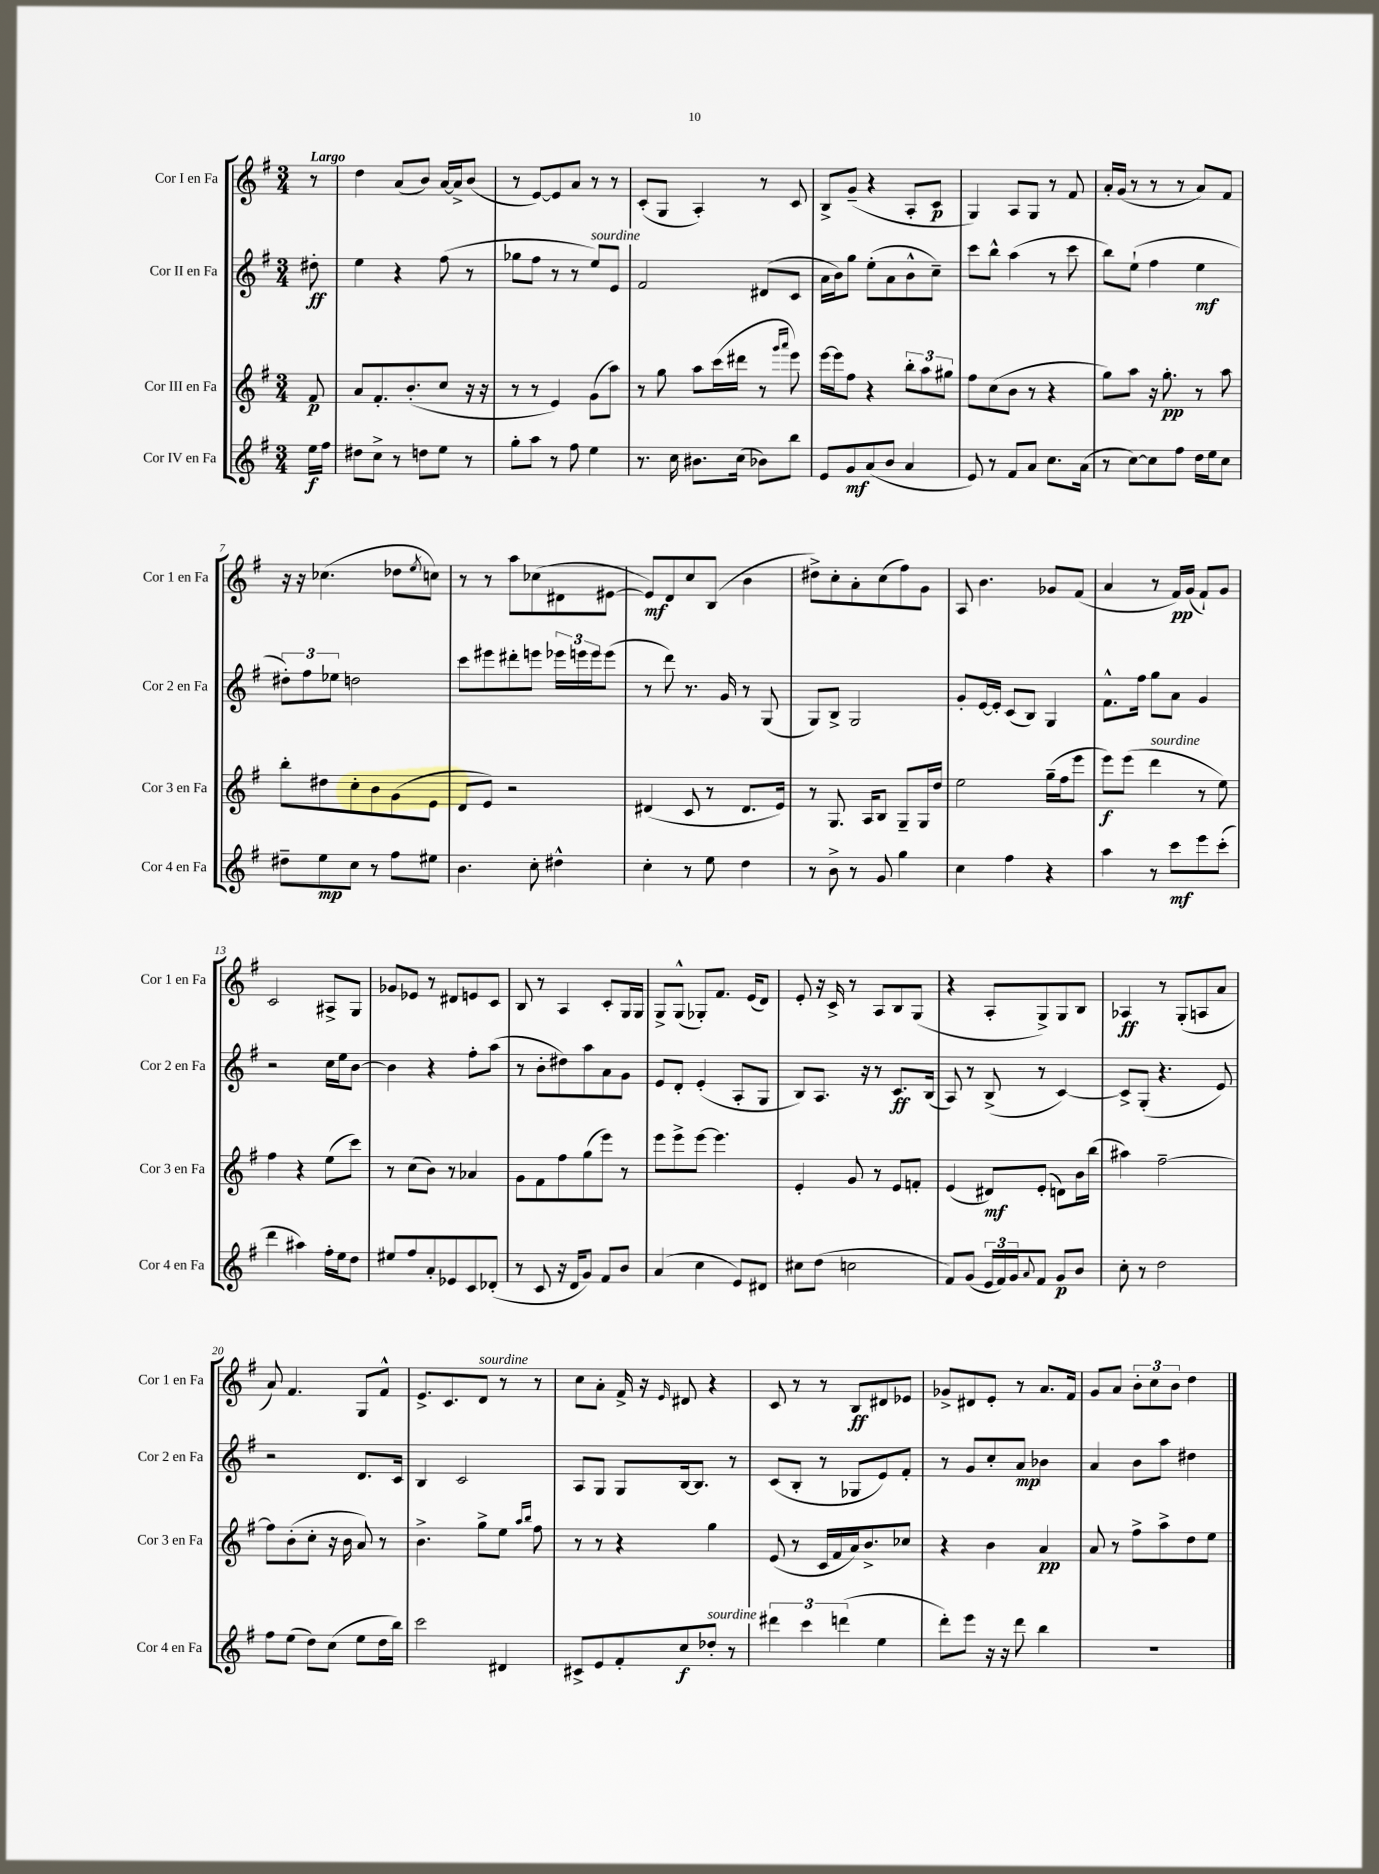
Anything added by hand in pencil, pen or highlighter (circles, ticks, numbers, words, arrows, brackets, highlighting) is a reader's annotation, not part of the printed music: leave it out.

**kern	**kern	**kern	**kern
*staff4	*staff3	*staff2	*staff1
*clefG2	*clefG2	*clefG2	*clefG2
*k[f#]	*k[f#]	*k[f#]	*k[f#]
*M3/4	*M3/4	*M3/4	*M3/4
16ee	8f#	8dd#'	8r
16ff#	.	.	.
=	=	=	=
8dd#	8a	4ee	4dd
8cc^	8.f#'	.	.
8r	.	4r	(8a
.	(8.b'	.	.
8dd	.	.	8b)
8ee	8cc	(8ff#	[16a
.	.	.	16a^]
8r	16r	8r	(8b
.	16r	.	.
=	=	=	=
8gg'	8r	8gg-	8r
8aa	8r	8ff#	[8e)
8r	4e)	8r	8e]
8ff#	.	8r	8a
4ee	(8g	8ee)	8r
.	8aa)	8e	8r
=	=	=	=
8.r	8r	2f#	(8c'
.	8gg	.	8G
16cc	.	.	.
8.b#	8aa	.	4A')
.	(16ccc	.	.
(16cc	16ddd#	.	.
8b-)	8r	(8d#	8r
.	16qqggg	.	.
.	16qqaaa	.	.
8bb	8eee)	8c	8c
=	=	=	=
8e	[16eee	16a	8B^
.	16eee]	16b)	.
8g	8ff#	8gg	(8g~
(8a	4r	(8ee'	4r
8b	.	8a	.
4a	12bb'	8b^^	8A'
.	12aa	.	.
.	.	8cc~)	8c
.	12gg#	.	.
=	=	=	=
8e)	8ff#	8ccc	4G)
8r	(8cc	8bb^^	.
8f#	8b	(4aa	8A
8a	8r	.	8G
8.cc	4r	8r	8r
.	.	8ccc	8f#
(16a	.	.	.
=	=	=	=
8r	8gg)	8bb)	16a'
.	.	.	(16g
[8cc)	8aa	(8ee`	8r
8cc]	16r	4ff#	8r
.	8.gg'	.	.
8ff#	.	.	8r
16dd	8r	4ee	8a)
16ee	.	.	.
8cc	8aa	.	8f#
=	=	=	=
8dd#~	8bb'	12dd#')	16r
.	.	.	16r
.	.	12ff#	.
8ee	8dd#	.	(4.cc-
.	.	12ee-	.
8cc	8cc'	2dd	.
8r	8b	.	.
8ff#	(8g	.	8dd-
.	.	.	8qee
8ee#	8e	.	8cc)
=	=	=	=
4.b	8d	8ccc	8r
.	8e)	8eee#	8r
.	2r	8ddd#'	8aa
8cc'	.	8eee	(8cc-
4dd#^^	.	24eee-	8d#
.	.	24eee	.
.	.	24eee	.
.	.	(8eee	[8e#
=	=	=	=
4cc'	(4d#	8r	8e#])
.	.	8ddd)	8d
8r	8c	8.r	8cc
8ee	8r	.	(8B
.	.	16g	.
4dd	8.d#	8r	4b
.	.	(8G	.
.	16e)	.	.
=	=	=	=
8r	8r	8G)	8dd#^)
8b^	8.G	8B^	8cc'
8r	.	2G	8a'
.	16A	.	.
8g	8B	.	(8cc
4gg	8G~	.	8ff#)
.	16G	.	8g
.	16dd	.	.
=	=	=	=
4cc	2ee	8g'	8A
.	.	[16e	4.b
.	.	16e']	.
4ff#	.	(8c	.
.	.	8B)	.
4r	(16gg~	4G	8g-
.	16ff#	.	.
.	8eee	.	(8f#
=	=	=	=
4aa	8eee)	8.f#^^	4a
.	(8eee	.	.
.	.	16ff#	.
8r	4ddd	8gg	8r
8ccc	.	8a	16f#)
.	.	.	(16g
8eee	8r	4g	8f#`)
(8ccc'	8ee)	.	8g
=	=	=	=
4ddd	4ff#	2r	2c
4aa#)	4r	.	.
16ff#'	(8ee	16cc	8A#^
16ee	.	16ee	.
8dd	8ccc)	[8b	8G
=	=	=	=
8ee#	8r	4b]	8g-
8ff#	(8cc	.	8e-
8a'	8b)	4r	8r
8e-	8r	.	8d#
8c	4a-	8ff#'	8e
(8d-'	.	(8aa	8c
=	=	=	=
8r	8g	8r	8B
8c	8f#	8b'	8r
16r	8ff#	8dd#)	4A
16d	.	.	.
8g)	(8gg	8aa	.
8f#	8eee)	8a	8c'
8b	8r	8g	16G
.	.	.	16G
=	=	=	=
(4a	8eee	8e	8G^
.	8eee^	8d'	(8G^^
4cc	[8eee	(4e'	8G-')
.	4.eee]	.	8.f#
8e)	.	8A'	.
.	.	.	(16e
8d#	.	8G	8d)
=	=	=	=
8cc#	4e'	8B)	8e'
(8dd	.	8.A	16r
.	.	.	16c^
2cc	8g	.	8r
.	.	16r	.
.	8r	8r	8A
.	8e	8.c	8B
.	8f'	.	(8G
.	.	(16B	.
=	=	=	=
8f#)	(4e	8A)	4r
(8g	.	8r	.
24e	8d#)	(8B^	8A'
24f#)	.	.	.
24g	.	.	.
8qqa	.	.	.
8f#	(8e'	8r	8G^)
8g	8d)	[4c)	8G
8b	16b	.	8B
.	(16bb	.	.
=	=	=	=
8cc'	4aa#)	8c^]	4A-
8r	.	(8G'	.
2dd	[2ff#~	4.r	8r
.	.	.	(8G'
.	.	.	8A
.	.	8e)	8a
=	=	=	=
8ff#	8ff#]	2r	8a)
(8ee	(8b'	.	4.f#
8dd)	8cc'	.	.
(8cc	16r	.	.
.	16b	.	.
8ee	8a)	8.d	8G
16dd	8r	.	8f#^^
16bb)	.	16c	.
=	=	=	=
2ccc	4.b^	4B	8.e^
.	.	.	8.c
.	.	2c	.
.	8gg^	.	8d
4d#	8ee	.	8r
.	16qqaa	.	.
.	16qqbb	.	.
.	8ff#	.	8r
=	=	=	=
8c#^	8r	8A	8cc
8e	8r	8G	8a'
8f#'	4r	8G	16f#^
.	.	.	16r
.	.	.	16qqe
8cc	.	[16B	8d#
.	.	8.B]	.
8dd-'	4gg	.	4r
8r	.	8r	.
=	=	=	=
6ddd#	(8e	(8c	8c
.	8r	8B'	8r
6ccc	.	.	.
.	16c	8r	8r
.	16f#	.	.
(6ddd	.	.	.
.	16a)	8G-	8B
.	8.b^	.	.
4ee	.	8e)	8d#
.	8cc-	8f#'	8e-
=	=	=	=
8ddd')	4r	8r	8g-^
8eee	.	8g	8d#
16r	4b	8cc'	8e'
16r	.	.	.
8ddd	.	8a	8r
4bb	4a	4b-	8.a
.	.	.	16f#
=	=	=	=
2.r	8a	4a	8g
.	8r	.	8a
.	8ff#^	8b	12b'
.	.	.	12cc
.	8aa^	8aa	.
.	.	.	12b
.	8dd	4dd#	4dd
.	8ee	.	.
==	==	==	==
*-	*-	*-	*-
